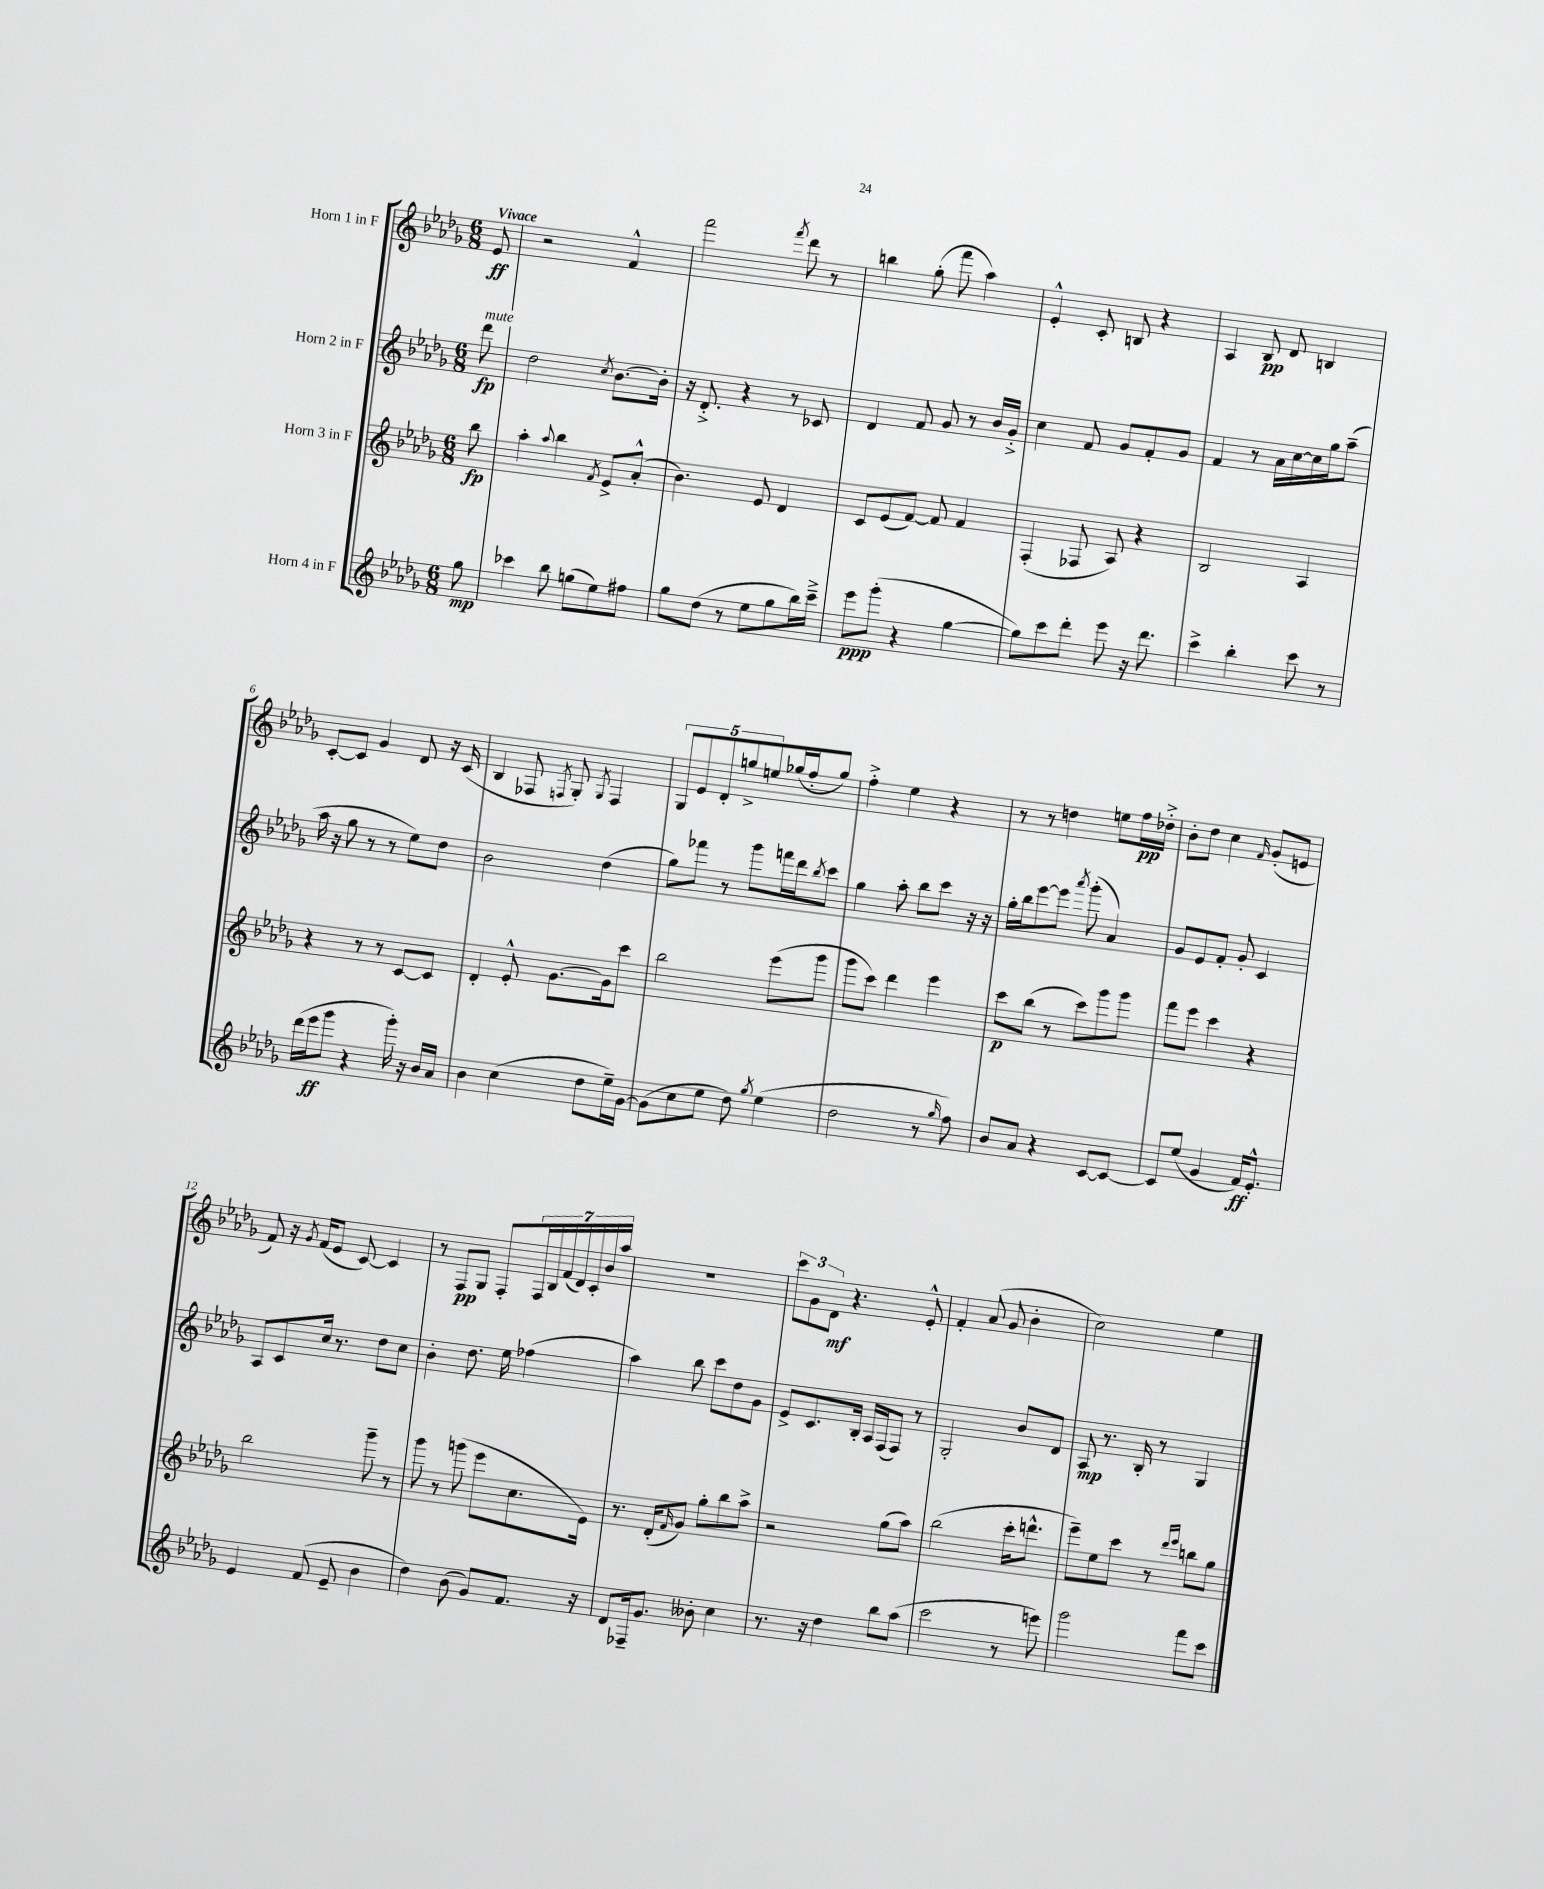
<<
\new StaffGroup <<
\new Staff = "s0" \with { instrumentName = "Horn 1 in F" } {
    \clef treble \key des \major \numericTimeSignature \time 6/8 \partial 8 \tempo "Vivace"
    ees'8\ff |
    r2 f'4-^ |
    f'''2 \acciaccatura { f'''8 } des'''8 r8 |
    b''4 ges''8-.( f'''8 aes''4) |
    ees'4-.-^ c'8-. b8 r4 |
    aes4 bes8\pp des'8 b4 |
    c'8~-. c'8 ges'4 des'8 r16 c'16( |
    bes4 fes8 \acciaccatura { f8 } ges8-.) \acciaccatura { ges8 } f4 |
    \tuplet 5/4 { ges8 ees'8 des'8-. g''8-> e''8 } ges''16( f''16-. ges''8) |
    f''4-.-> ees''4 r4 |
    r8 r8 d''4 e''8 f''16\pp des''16-.-> |
    bes'8-. des''8 c''4 \grace { f'16 } ges'8-.( e'8 |
    f'8) r16 \acciaccatura { ges'8 } f'16( ees'8 c'8~) c'4 |
    r8 f8\pp ges8 f8-. \tuplet 7/4 { f16 bes16 f'16( des'16) c'16-. bes'16 aes''16 } |
    R2. |
    \tuplet 3/2 { c'''8 ges'8 des'8\mf } r4. ees'8-.-^ |
    f'4-. aes'8( ges'8 bes'4-. |
    c''2) ees''4 \bar "|." |
}
\new Staff = "s1" \with { instrumentName = "Horn 2 in F" } {
    \clef treble \key des \major \numericTimeSignature \time 6/8 \partial 8
    des'''8\fp^\markup { \italic "mute" } |
    des''2 \acciaccatura { c''8 } bes'8.~ bes'16-. |
    r16 des'8.-.-> r4 r8 ces'8 |
    des'4 f'8 ges'8 r8 bes'16 ges'16-.-> |
    c''4 f'8 ges'8 f'8-. ges'8 |
    f'4 r8 aes'16 c''16~ c''16 ges''16 aes''8--( |
    aes''16 r16 ges''8 r8 r8 ees''8) des''8 |
    bes'2 des''4( |
    ges''8) fes'''8 r8 ges'''8 f'''16 des'''16 \acciaccatura { bes''8 } c'''8 |
    ges''4 aes''8-. bes''8 c'''8 r16 r16 |
    ges''16-. bes''16 ees'''8~ ees'''8 \acciaccatura { aes'''8 } ges'''8-.( aes'4) |
    ges'8 ees'8 f'8-. ges'8-. c'4 |
    aes8 c'8 c''16 r8. des''8 c''8 |
    bes'4-. des''8. ees''16 fes''4( |
    aes''4) bes''8 c'''8 des''8 ges'8 |
    ees'8-> c'8. bes16-. aes16 f16( f8) r8 |
    ges2-. bes'8 des'8 |
    aes8\mp r8. bes16-. r8 ges4 \bar "|." |
}
\new Staff = "s2" \with { instrumentName = "Horn 3 in F" } {
    \clef treble \key des \major \numericTimeSignature \time 6/8 \partial 8
    bes''8\fp |
    aes''4-. \appoggiatura { aes''8 } bes''4 \acciaccatura { f'8 } ees'8-> aes'8-.-^( |
    bes'4.) ees'8 des'4 |
    c'8 ees'8( f'8~) f'8 f'4 |
    f4-.( fes8 aes8) r4 |
    bes2 aes4 |
    r4 r8 r8 c'8~ c'8 |
    des'4-. ees'8-.-^ ges'8.~ ges'16 c'''8 |
    bes''2 ees'''8( ges'''8 |
    ges'''8 c'''8) des'''4 ees'''4 |
    c'''8\p bes''8( r8 c'''8) ges'''8 ges'''8 |
    f'''8 ees'''8 c'''4 r4 |
    bes''2 ges'''8-- r8 |
    ges'''8 r8 g'''8( ees'''8 c''8. ees'16) |
    r8. des'16-.( \grace { f'16 } ges'8) ges''8-. bes''8 aes''8-> |
    r2 ges''8( aes''8) |
    bes''2( c'''16-. d'''8.-^ |
    ees'''8--) ees''8 c'''8 r8 \grace { des'''16 ees'''16 } b''8 ges''8 \bar "|." |
}
\new Staff = "s3" \with { instrumentName = "Horn 4 in F" } {
    \clef treble \key des \major \numericTimeSignature \time 6/8 \partial 8
    ges''8\mp |
    ces'''4 bes''8 g''8( ees''8) fis''8 |
    ges''8 des''8( r8 ees''8 ges''8 bes''16) c'''16---> |
    ees'''8\ppp ges'''8-.( r4 ges''4~ |
    ges''8) c'''8 des'''8-. ees'''8 r16 des'''8. |
    c'''4-> bes''4-. c'''8 r8 |
    des'''16( ees'''16\ff ges'''8 r4 ges'''16-.) r16 bes'16 aes'16 |
    bes'4 c''4( des''8 ees''16--) ges'16~ |
    ges'8( c''8 ees''8 des''8) \acciaccatura { ges''8 } ees''4( |
    des''2 r8 \grace { ges''16 } f''8) |
    bes'8 aes'8 r4 c'8~ c'8~ |
    c'8 ees''8( ges'4 f'16\ff) ees'8.-.-^ |
    ees'4 f'8( ees'8-- bes'4 |
    des''4) bes'8( ges'8) f'8. r16 |
    des'8 fes16-- ges'8. beses'8-. c''4 |
    r8. r16 des''4 bes''8 aes''8( |
    c'''2 r8 e'''8) |
    ges'''2 f'''8 c'''8 \bar "|." |
}
>>
>>
